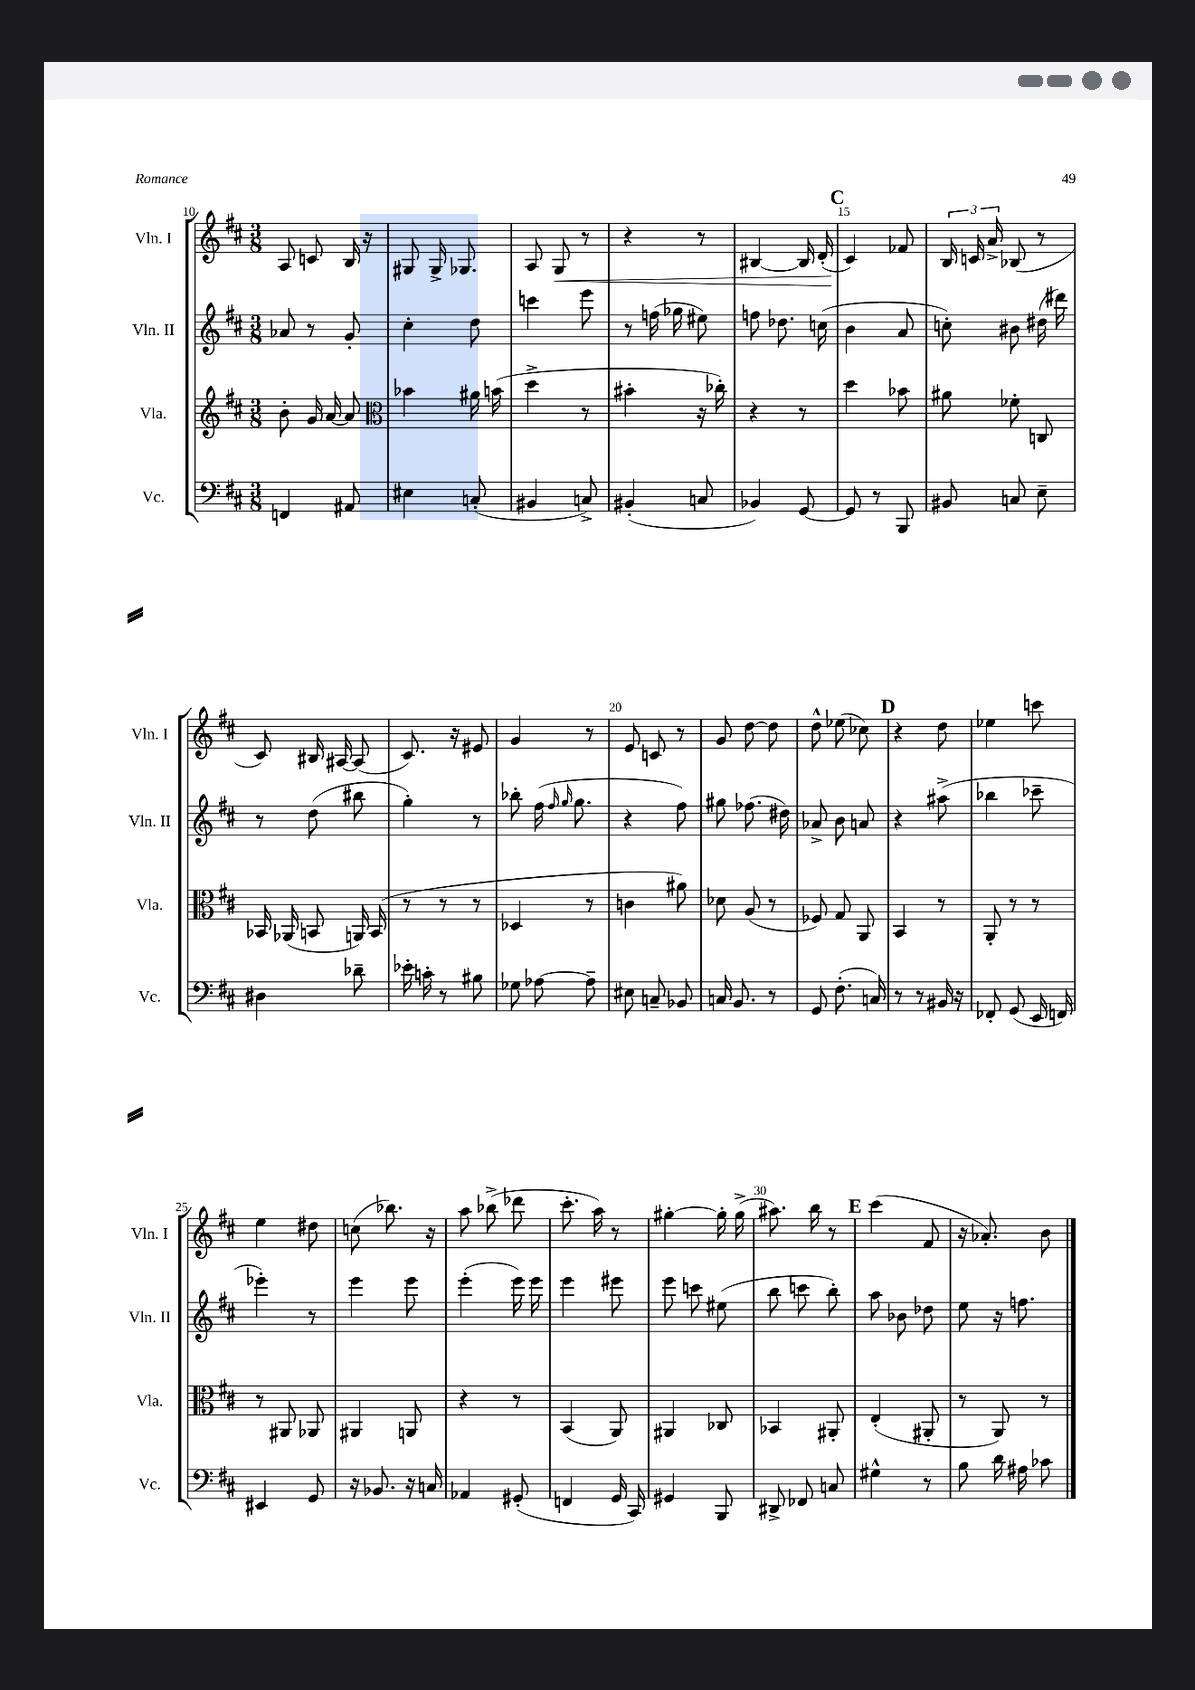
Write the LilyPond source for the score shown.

<<
\new StaffGroup <<
\new Staff = "s0" \with { instrumentName = "Vln. I" shortInstrumentName = "Vln. I" } {
    \clef treble \key d \major \numericTimeSignature \time 3/8
    \autoBeamOff a8 c'8 b16 r16 |
    gis8 gis16-> ges8. |
    a8 g8\< r8 |
    r4 r8 |
    bis4~ bis16 d'16-.( |
    \mark \markup { \bold "C" } cis'4\!) fes'8 |
    \tuplet 3/2 { b16 c'16 a'16-> } bes8( r8 |
    cis'8) bis16 ais16~ ais8( |
    cis'8.) r16 eis'8 |
    g'4 r8 |
    e'8 c'8 r8 |
    g'8 d''8~ d''8 |
    d''8-^ ees''8( ces''8) |
    \mark \markup { \bold "D" } r4 d''8 |
    ees''4 c'''8 |
    e''4 dis''8 |
    c''8( bes''8.) r16 |
    a''8 bes''8->( des'''8 |
    cis'''8.-. a''16) r8 |
    gis''4~-. gis''16-. gis''16->( |
    ais''8.) b''16 r8 |
    \mark \markup { \bold "E" } cis'''4( fis'8 |
    r16 aes'8.-.) b'8 \bar "|." |
}
\new Staff = "s1" \with { instrumentName = "Vln. II" shortInstrumentName = "Vln. II" } {
    \clef treble \key d \major \numericTimeSignature \time 3/8
    \autoBeamOff aes'8 r8 g'8-. |
    cis''4-. d''8 |
    c'''4 e'''8 |
    r8 f''16( ges''16 eis''8) |
    f''8 des''8. c''16( |
    \mark \markup { \bold "C" } b'4 a'8 |
    c''8-.) bis'8 dis''16( dis'''16) |
    r8 d''8( bis''8 |
    g''4-.) r8 |
    bes''8-. fis''16( \grace { fis''16 g''16 } g''8. |
    r4 fis''8) |
    gis''8 fes''8.( dis''16) |
    aes'8-> b'8 a'8 |
    \mark \markup { \bold "D" } r4 ais''8->( |
    bes''4 ces'''8-- |
    ees'''4-.) r8 |
    e'''4 e'''8 |
    e'''4-.( e'''16) e'''16 |
    e'''4 eis'''8 |
    e'''8 c'''8 eis''8( |
    b''8 c'''8 b''8-.) |
    \mark \markup { \bold "E" } a''8 bes'8 des''8 |
    e''8 r16 f''8. \bar "|." |
}
\new Staff = "s2" \with { instrumentName = "Vla." shortInstrumentName = "Vla." } {
    \clef treble \key d \major \numericTimeSignature \time 3/8
    \autoBeamOff b'8-. g'16 a'16~ a'8 |
    \clef alto bes'4 ais'16 b'16( |
    d''4-> r8 |
    bis'4-. r16 ces''16-.) |
    r4 r8 |
    \mark \markup { \bold "C" } d''4 bes'8 |
    ais'8 fes'8-. c8 |
    bes,16 aes,16( b,8 a,16) b,16( |
    r8 r8 r8 |
    des4 r8 |
    c'4 ais'8) |
    des'8 a8( r8 |
    fes8) g8 a,8 |
    \mark \markup { \bold "D" } b,4 r8 |
    a,8-. r8 r8 |
    r8 ais,8 aes,8 |
    ais,4 a,8 |
    r4 r8 |
    b,4( a,8) |
    ais,4 ces8 |
    bes,4 ais,8-. |
    \mark \markup { \bold "E" } e4-.( ais,8-. |
    r8 a,8) r8 \bar "|." |
}
\new Staff = "s3" \with { instrumentName = "Vc." shortInstrumentName = "Vc." } {
    \clef bass \key d \major \numericTimeSignature \time 3/8
    \autoBeamOff f,4 ais,8 |
    eis4 c8-.( |
    bis,4 c8->) |
    bis,4-.( c8 |
    bes,4) g,8~ |
    \mark \markup { \bold "C" } g,8 r8 b,,8 |
    bis,8 c8 e8-- |
    dis4 des'8-- |
    ees'16-. c'16-. r8 bis8 |
    ges8 aes8~ aes8-- |
    eis8 c8-- bes,8 |
    c16 b,8. r8 |
    g,8 fis8.-.( c16) |
    \mark \markup { \bold "D" } r8 r8 bis,16 r16 |
    fes,8-. g,8( e,16 f,16) |
    eis,4 g,8 |
    r16 bes,8. r16 c16 |
    aes,4 gis,8-.( |
    f,4 g,16 cis,16) |
    gis,4 b,,8 |
    dis,8-> fes,8 c8 |
    \mark \markup { \bold "E" } gis4-^ r8 |
    b8 d'16 ais16 ces'8 \bar "|." |
}
>>
>>
\layout { \context { \Score currentBarNumber = #10 \override BarNumber.break-visibility = ##(#f #t #t) barNumberVisibility = #(every-nth-bar-number-visible 5) } }
